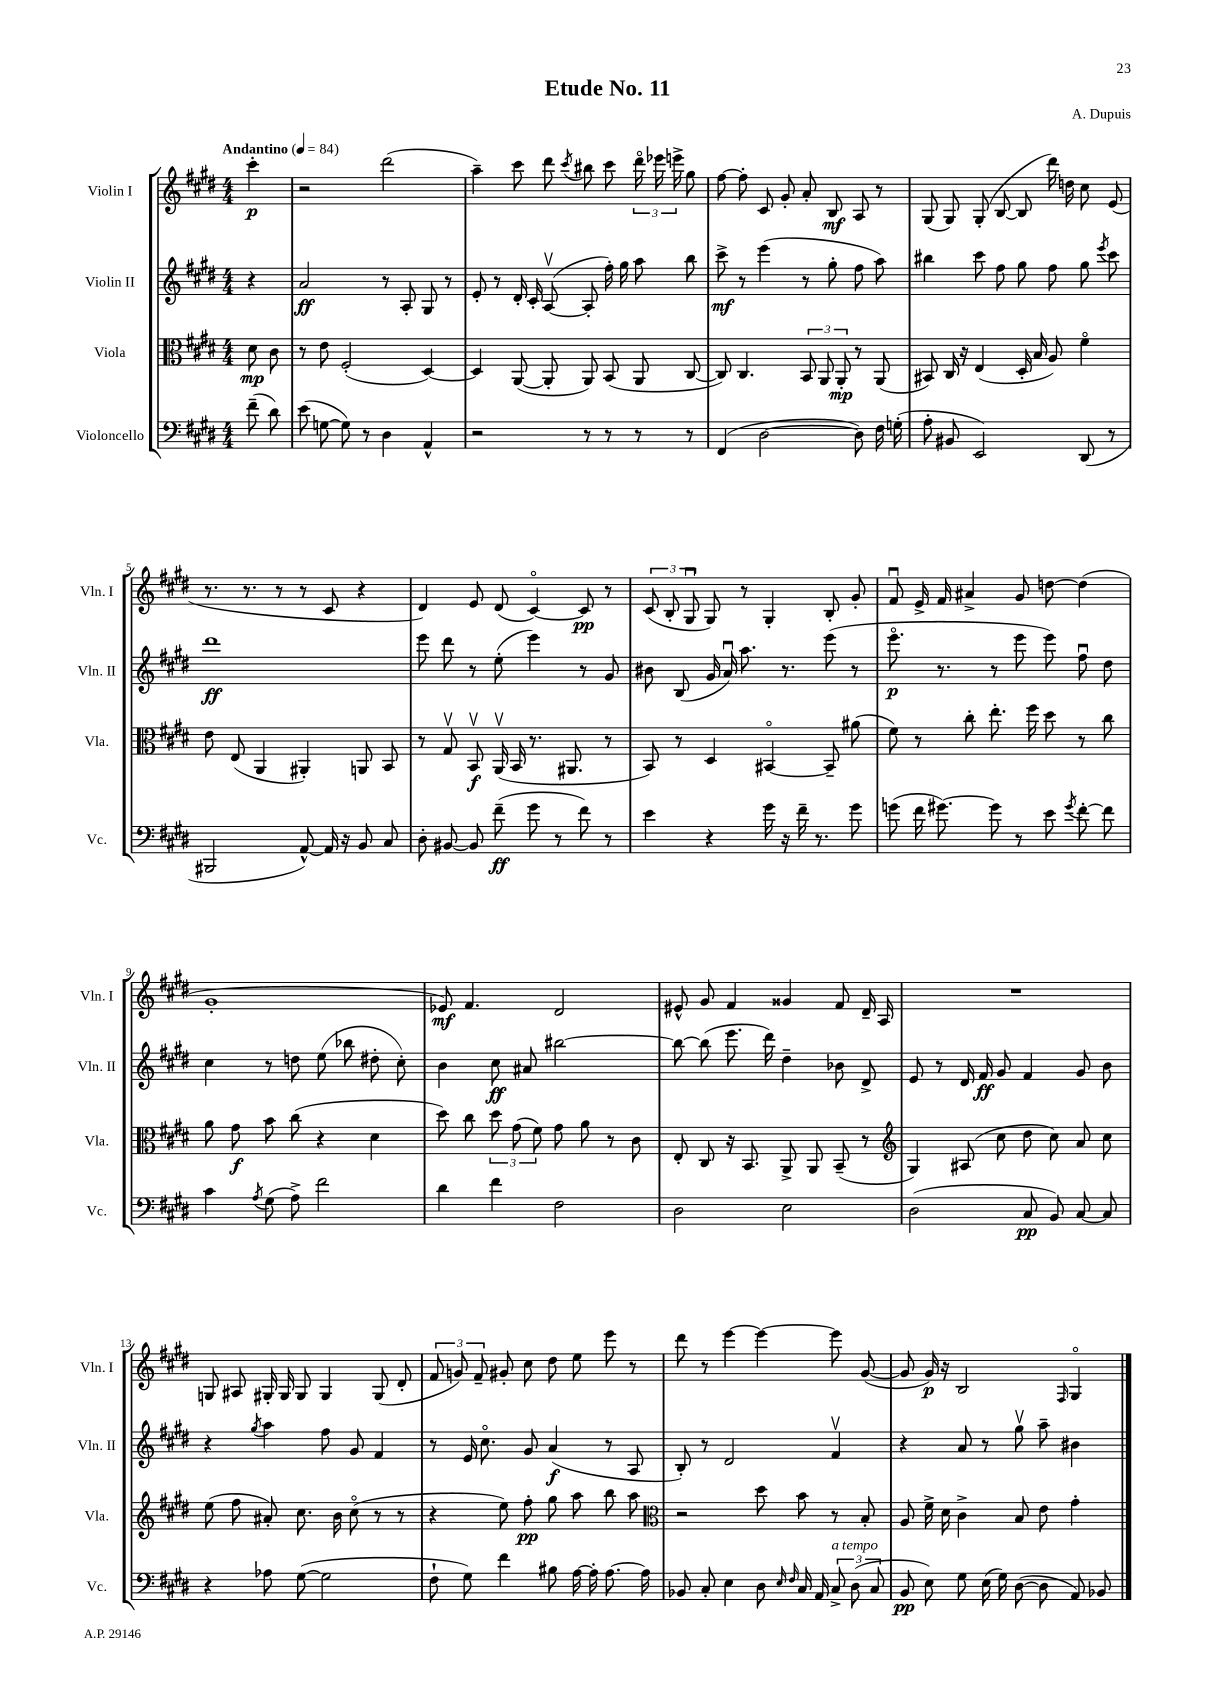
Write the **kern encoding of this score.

**kern	**kern	**kern	**kern
*staff4	*staff3	*staff2	*staff1
*clefF4	*clefC3	*clefG2	*clefG2
*k[f#c#g#d#]	*k[f#c#g#d#]	*k[f#c#g#d#]	*k[f#c#g#d#]
*M4/4	*M4/4	*M4/4	*M4/4
*MM84	*MM84	*MM84	*MM84
(8f#~\	8d#\	4r	4ccc#'\
8d#\)	8c#\	.	.
=	=	=	=
(8e\	8r	2a/	2r
[8G\	8e\	.	.
8G\])	(2F#'/	.	.
8r	.	.	.
4D#\	.	8r	(2ddd#\
.	.	8A'/	.
4AA^^/	[4D#/)	8G#/	.
.	.	8r	.
=	=	=	=
2r	4D#/]	8e'/	4aa~\)
.	.	8r	.
.	([8AA/	16d#'/	8ccc#\
.	.	16c#'/	.
.	8AA'/]	([8Av/	8ddd#\
.	.	.	8qccc#/
8r	8AA/)	8A'/]	8bb#\
8r	(8BB/	16ff#'\)	8ccc#\
.	.	16gg#\	.
8r	8AA/	8aa\	24ddd#o\
.	.	.	24eee-\
.	.	.	24eee^\
8r	[8C#/	8bb\	8gg#\
=	=	=	=
(4FF#/	8C#/])	8ccc#^\	[8ff#\
.	4.C#/	8r	8ff#'\]
[2D#\	.	(4eee\	8c#/
.	.	.	8g#'/
.	12BB/	8r	8a'/
.	12AA/	.	.
.	.	8gg#'\	8B/
.	12AA'/	.	.
8D#\])	8r	8ff#\	8A/
16F#\	(8AA/	8aa\)	8r
(16G'\	.	.	.
=	=	=	=
8A'\	8BB#/)	4bb#\	(8G#/
8BB#/	16C#/	.	8G#/)
.	16r	.	.
2EE/)	(4E/	8ccc#\	(8G#'/
.	.	8ff#\	[8B/
.	16D#'/	8gg#\	8B/]
.	16B/	.	.
.	8A/)	8ff#\	16ddd#\)
.	.	.	16dd\
(8DD#/	4f#o\	8gg#\	8cc#\
.	.	8qeee/	.
8r	.	8ccc#\	(8e/
=	=	=	=
2BBB#/	8e\	1ddd#	8.r
.	(8E/	.	.
.	.	.	8.r
.	4AA/	.	.
.	.	.	8r
[8AA^^/)	4AA#'/)	.	8r
16AA/]	.	.	8c#/
16r	.	.	.
8BB/	8AA/	.	4r
8C#/	8BB/	.	.
=	=	=	=
8D#'\	8r	8eee\	4d#/)
[8BB#/	8G#v/	8ddd#\	.
8BB#/]	8BBv/	8r	8e/
(8f#~\	(16AAv/	(8ee'\	(8d#/
.	16BB/	.	.
8g#\	8.r	4eee\)	[4c#o/)
8r	.	.	.
.	8.AA#/	.	.
8f#\)	.	8r	8c#/]
8r	8r	8g#/	8r
=	=	=	=
4e\	8BB/)	8b#\	(12c#/
.	.	.	12B'/
.	8r	(8B/	.
.	.	.	12G#u/
4r	4D#/	16g#/	8G#/)
.	.	16au/)	.
.	.	8.aa\	8r
16g#\	[4BB#o/	.	4G#'/
16r	.	8.r	.
16f#~\	.	.	.
8.r	.	.	.
.	8BB#~/]	(8eee\	8B'/
8g#\	(8a#\	8r	8g#'/
=	=	=	=
(8g\	8f#\)	8.eeeo\	8f#u/
16f#\	8r	.	16e^/
[8.g#\)	.	8.r	16f#/
.	8cc#'\	.	4a#^/
8g#\]	8.ee'\	8r	.
8r	.	8eee\	8g#/
.	16ff#\	.	.
8e\	8dd#\	8eee\)	[8dd\
8qg#/	.	.	.
[8f#'\	8r	8ff#u\	(4dd\]
8f#\]	8cc#\	8dd#\	.
=	=	=	=
4c#\	8a\	4cc#\	1g#'
.	8g#\	.	.
8qA/	.	.	.
(8G#\	8b\	8r	.
8A^\)	(8cc#\	8dd\	.
2f#\	4r	(8ee\	.
.	.	8bb-\	.
.	4d#\	8dd#'\	.
.	.	8cc#'\)	.
=	=	=	=
4d#\	8dd#\)	4b\	8e-/)
.	8cc#\	.	4.f#/
4f#\	12dd#\	8cc#\	.
.	(12g#\	.	.
.	.	8a#/	.
.	12f#\)	.	.
2F#\	8g#\	[2bb#\	2d#/
.	8a\	.	.
.	8r	.	.
.	8c#\	.	.
=	=	=	=
2D#\	8E'/	8bb#\_	8e#^^/
.	8C#/	(8bb#\]	8g#/
.	16r	8.eee\	4f#/
.	8.BB/	.	.
.	.	16ddd#\)	.
2E\	8AA^/	4dd#~\	4g##/
.	8AA/	.	.
.	(8BB~/	8b-\	8f#/
.	8r	8d#^/	16d#~/
.	.	.	16A/
=	=	=	=
*	*clefG2	*	*
(2D#\	4G#/)	8e/	1r
.	.	8r	.
.	(8A#/	16d#/	.
.	.	16f#/	.
.	8cc#\	8g#/	.
8C#/	8dd#\	4f#/	.
8BB/)	8cc#\)	.	.
[8C#/	8a/	8g#/	.
8C#/]	8cc#\	8b\	.
=	=	=	=
4r	(8ee\	4r	8G/
.	8ff#\	.	8A#/
.	.	8qgg#/	.
8A-\	8a#'/)	4aa\	16G#'/
.	.	.	16G#/
([8G#\	8.cc#\	.	8G#/
2G#\]	.	8ff#\	4G#/
.	16b\	.	.
.	(8cc#o\	8g#/	.
.	8r	4f#/	(8G#/
.	8r	.	8d#'/
=	=	=	=
8F#`\	4r	8r	12f#/
.	.	.	12g/)
8G#\)	.	16e/	.
.	.	.	12f#~/
.	.	8.cc#o\	.
4f#\	8ee\)	.	8g#'/
.	8ff#'\	8g#/	8cc#\
8B#\	8gg#\	(4a/	8dd#\
[16A\	8aa\	.	8ee\
16A'\]	.	.	.
[8.A\	8bb\	8r	8eee\
.	8aa\	8A/	8r
16A\]	.	.	.
=	=	=	=
*	*clefC3	*	*
8BB-/	2r	8B'/)	8ddd#\
8C#'/	.	8r	8r
4E\	.	2d#/	[4eee\
8D#\	8dd#\	.	4eee\_
16qqE/	.	.	.
16qqF#/	.	.	.
16C#/	8b\	.	.
16AA/	.	.	.
12C#^/	8r	4f#v/	8eee\]
(12D#\	.	.	.
.	8B'/	.	([8g#/
12C#/	.	.	.
=	=	=	=
8BB/	8A/	4r	8g#/]
8E\)	16f#^\	.	16g#/)
.	16d#\	.	16r
8G#\	4c#^\	8a/	2B/
(16E\	.	8r	.
16G#\)	.	.	.
([8D#\	8B/	8gg#v\	.
8D#\]	8e\	8aa~\	.
.	.	.	16qqF#/
8AA/)	4g#'\	4b#\	4G#o/
8BB-/	.	.	.
==	==	==	==
*-	*-	*-	*-
